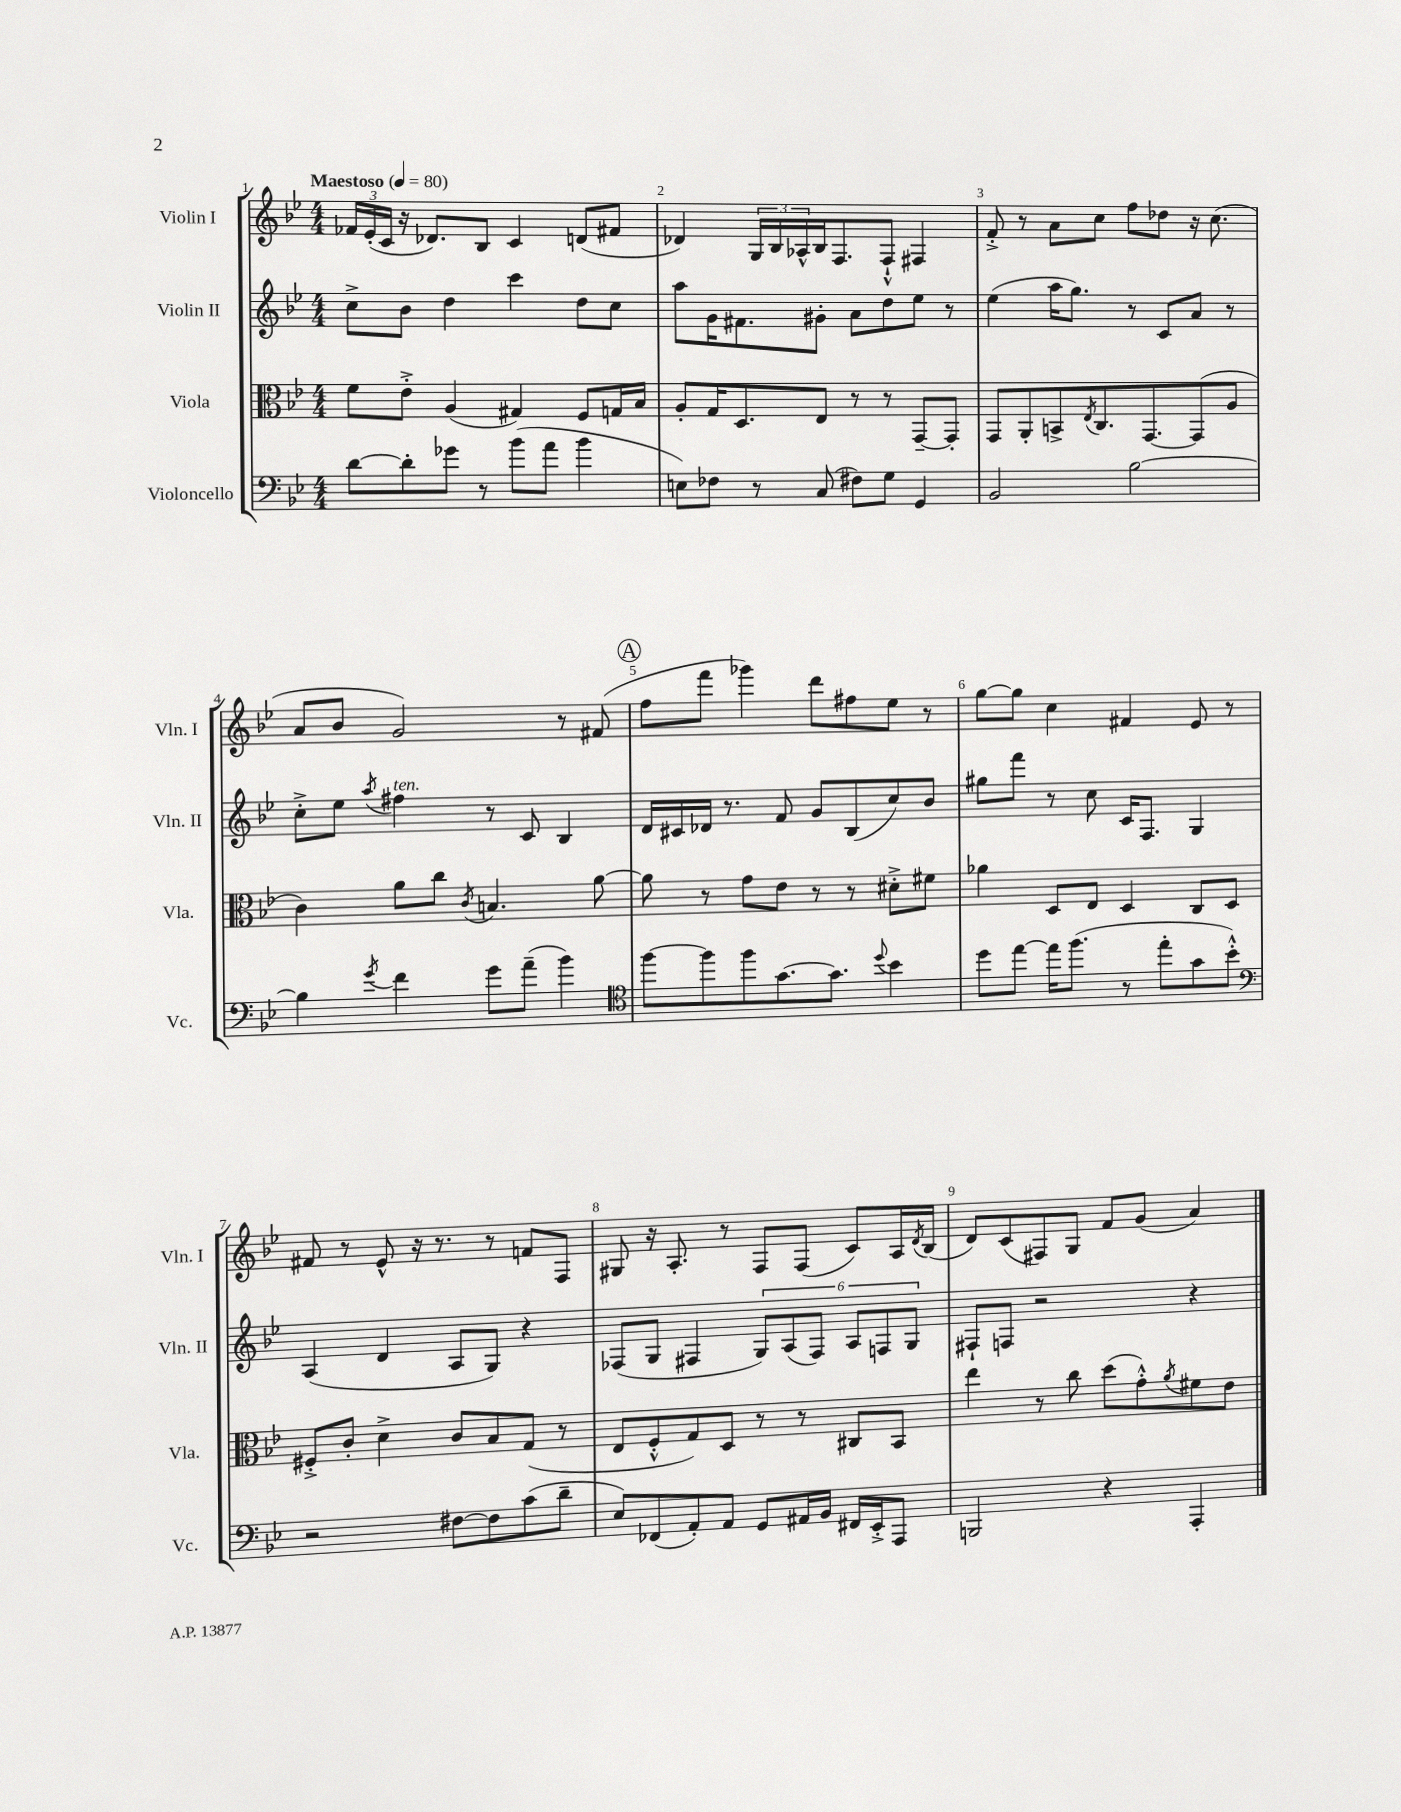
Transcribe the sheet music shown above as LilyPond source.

<<
\new StaffGroup <<
\new Staff = "s0" \with { instrumentName = "Violin I" shortInstrumentName = "Vln. I" } {
    \clef treble \key bes \major \numericTimeSignature \time 4/4 \tempo "Maestoso" 4 = 80
    \tuplet 3/2 { fes'16 ees'16-.( c'16 } r16 des'8.) bes8 c'4 d'8( fis'8 |
    des'4) \tuplet 3/2 { g16 bes16 aes16-^ } bes16 f8. f8-!-^ fis4 |
    f'8-.-> r8 a'8 c''8 f''8 des''8 r16 c''8.( |
    a'8 bes'8 g'2) r8 fis'8( |
    \mark \markup { \circle "A" } f''8 f'''8 ges'''4) d'''8 fis''8 ees''8 r8 |
    g''8~ g''8 c''4 fis'4 ees'8 r8 |
    fis'8 r8 ees'8-^ r16 r8. r8 f'8 f8 |
    gis8 r16 a8.-. r8 f8 f8( c'8) a16 \acciaccatura { d'8 } bes16( |
    d'8) c'8( fis8) g8 f'8 g'8( a'4) \bar "|." |
}
\new Staff = "s1" \with { instrumentName = "Violin II" shortInstrumentName = "Vln. II" } {
    \clef treble \key bes \major \numericTimeSignature \time 4/4
    c''8-> bes'8 d''4 c'''4 d''8 c''8 |
    a''8 g'16 fis'8. gis'8-. a'8 d''8 ees''8 r8 |
    ees''4( a''16 g''8.) r8 c'8 a'8 r8 |
    c''8-.-> ees''8 \acciaccatura { a''8 } fis''4^\markup { \italic "ten." } r8 c'8 bes4 |
    \mark \markup { \circle "A" } d'16 cis'16 des'16 r8. f'8 g'8 bes8( c''8) bes'8 |
    gis''8 f'''8 r8 c''8 c'16 f8. g4 |
    a4( d'4 a8 g8) r4 |
    fes8( g8 fis4 \tuplet 6/4 { g8) a8( fis8) a8 f8 g8 } |
    fis8-! f8 r2 r4 \bar "|." |
}
\new Staff = "s2" \with { instrumentName = "Viola" shortInstrumentName = "Vla." } {
    \clef alto \key bes \major \numericTimeSignature \time 4/4
    f'8 ees'8-.-> a4( gis4) f8 g16 bes16 |
    a8-. g16 d8. ees8 r8 r8 g,8~-- g,8-. |
    g,8 a,8-. b,8-> \acciaccatura { ees8 } c8. g,8.~ g,8( a8 |
    c'4) a'8 c''8 \acciaccatura { c'8 } b4. a'8~ |
    \mark \markup { \circle "A" } a'8 r8 g'8 ees'8 r8 r8 dis'8-.-> fis'8 |
    aes'4 d8 ees8 d4 c8 d8 |
    fis8-.-> c'8-. d'4-> c'8 bes8 g8( r8 |
    ees8 f8-.-^ g8) d8 r8 r8 cis8 bes,8 |
    ees''4 r8 c''8 d''8( g'8-.-^) \acciaccatura { a'8 } fis'8 ees'8 \bar "|." |
}
\new Staff = "s3" \with { instrumentName = "Violoncello" shortInstrumentName = "Vc." } {
    \clef bass \key bes \major \numericTimeSignature \time 4/4
    d'8~ d'8-. ges'8 r8 bes'8( a'8 bes'4 |
    e8) fes8 r8 c8( fis8) g8 g,4 |
    bes,2 bes2~ |
    bes4 \acciaccatura { g'8 } f'4 g'8 a'8--( bes'4) |
    \mark \markup { \circle "A" } \clef tenor f''8~ f''8 f''8 g'8.~ g'8. \appoggiatura { d''8 } bes'4 |
    d''8 ees''8~ ees''16 f''8.( r8 ees''8-. g'8 bes'8-.-^) |
    \clef bass r2 fis8~ fis8 c'8( d'8-- |
    ees8) fes,8( a,8-.) a,8 g,8 ais,16 bes,16 fis,16 ees,16-.-> a,,8 |
    b,,2 r4 a,,4-. \bar "|." |
}
>>
>>
\layout { \context { \Score \override BarNumber.break-visibility = ##(#f #t #t) barNumberVisibility = #all-bar-numbers-visible } }
